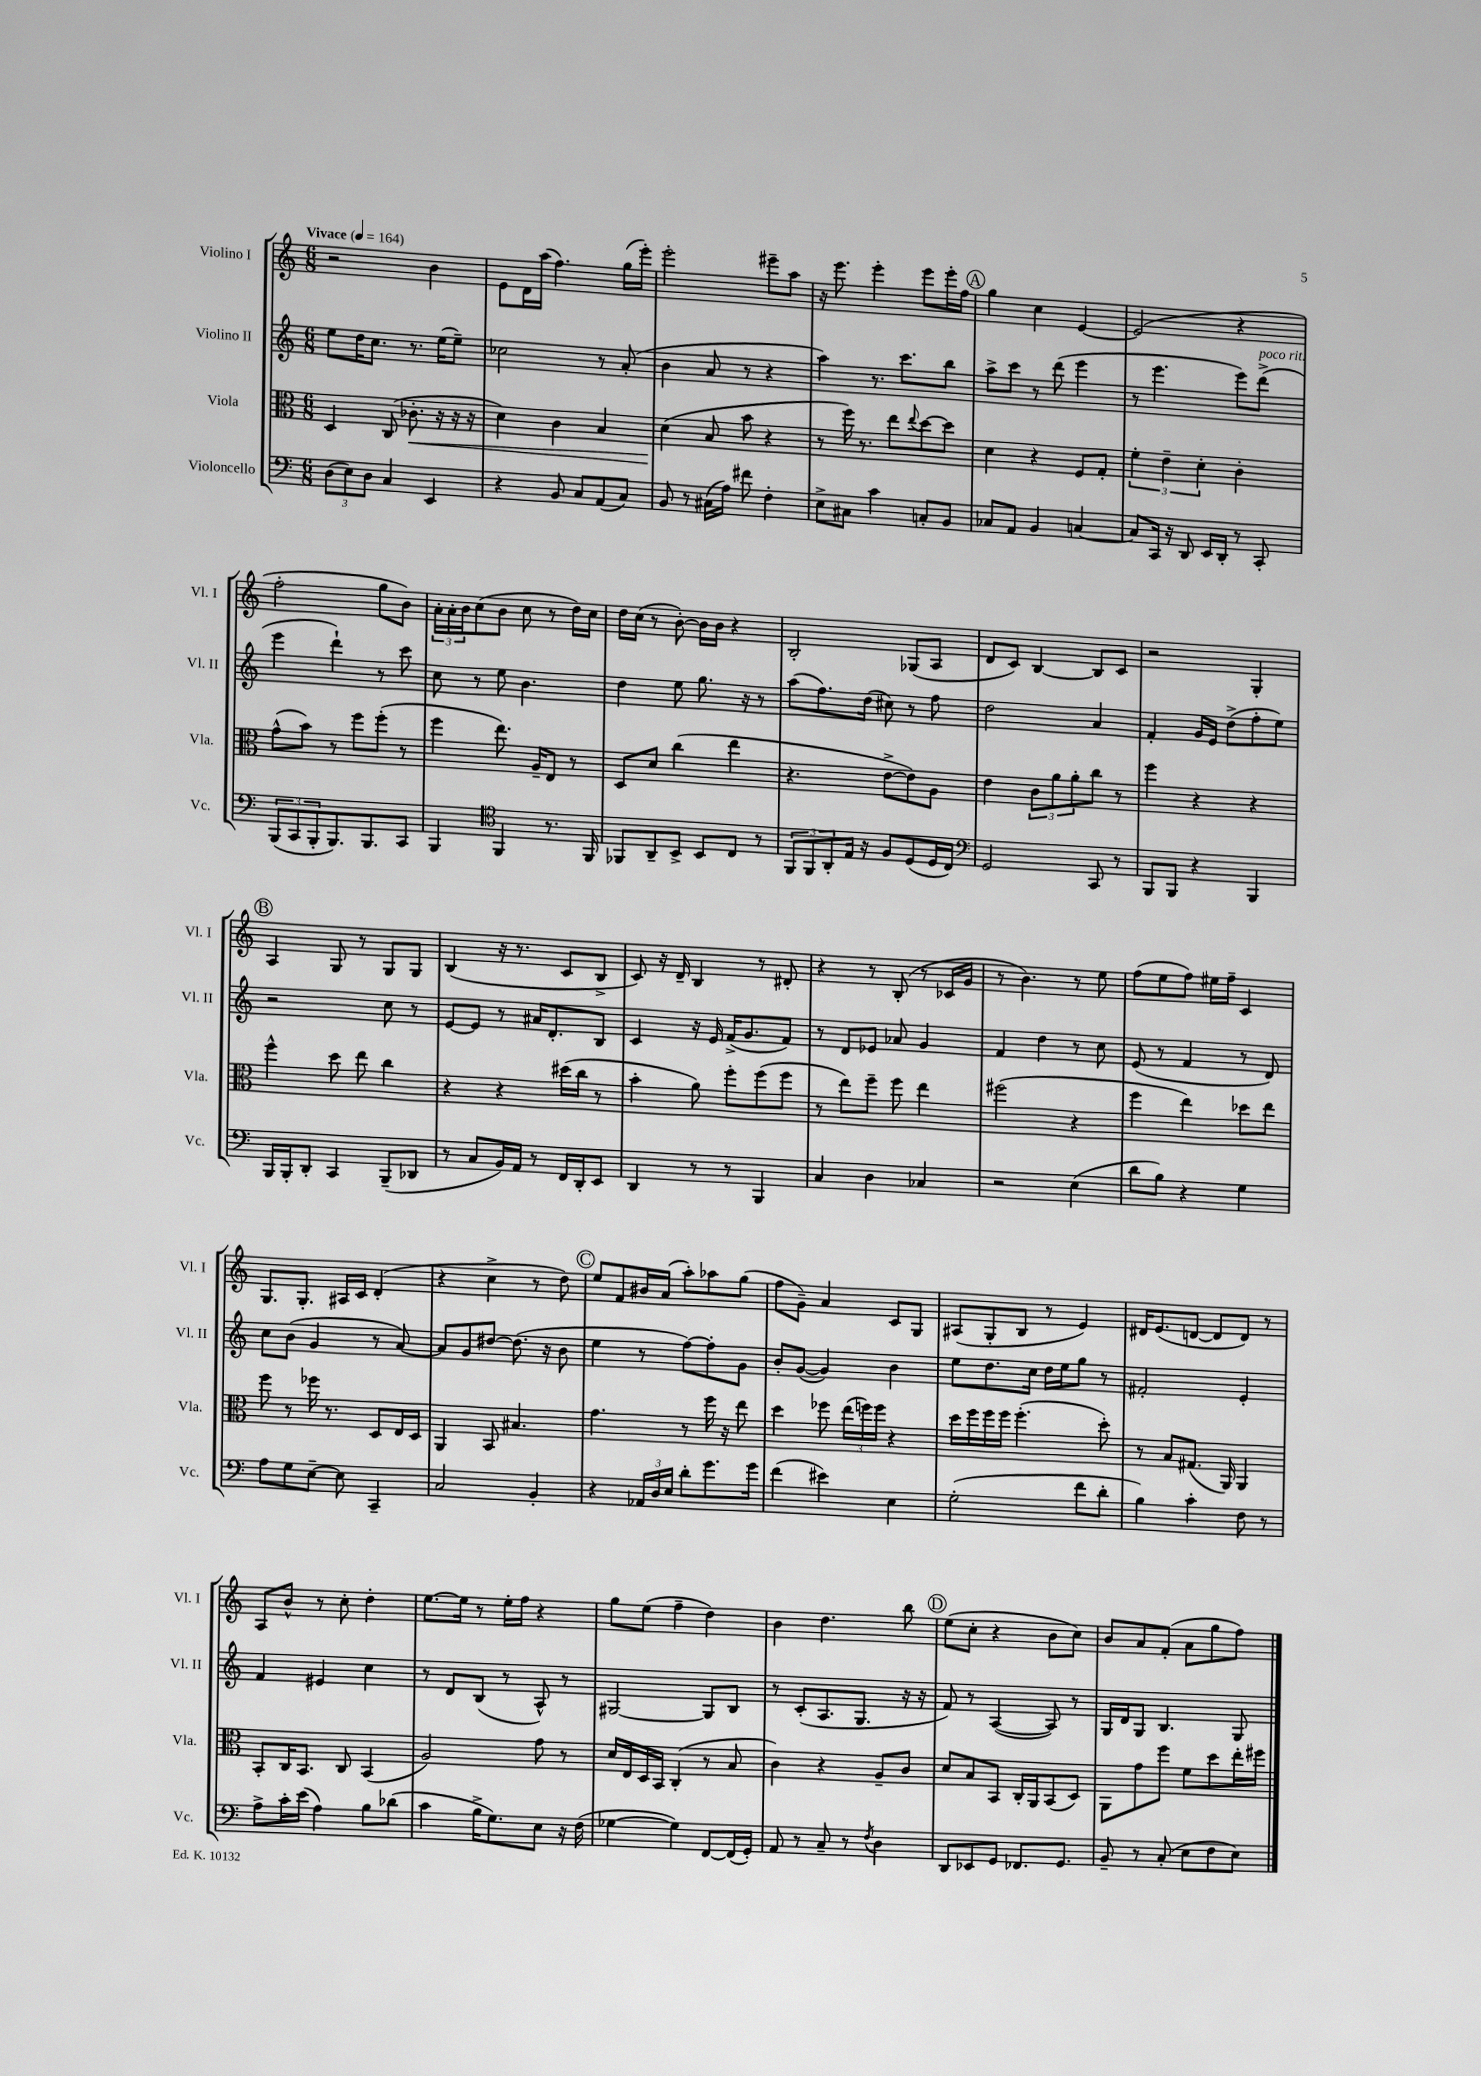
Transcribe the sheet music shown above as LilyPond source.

<<
\new StaffGroup <<
\new Staff = "s0" \with { instrumentName = "Violino I" shortInstrumentName = "Vl. I" } {
    \clef treble \key c \major \numericTimeSignature \time 6/8 \tempo "Vivace" 4 = 164
    r2 b'4 |
    e'8 d'16 a''16( f''4.) g''16( e'''16-.) |
    e'''2-. eis'''8-- a''8 |
    r16 e'''8. e'''4-. e'''8 e'''16-. f''16 |
    \mark \markup { \circle "A" } g''4 c''4 e'4~ |
    e'2( r4 |
    f''2-. g''8 b'8) |
    \tuplet 3/2 { a'16-. a'16-. b'16 } c''8( b'8 c''8 r8 d''16) c''16 |
    d''16 c''16( r8 b'8~-.) b'16 b'16 r4 |
    b2-. ges8( a8 |
    d'8 c'8) b4~ b8 c'8 |
    r2 g4-. |
    \mark \markup { \circle "B" } a4 g8 r8 g8 g8 |
    b4( r16 r8. c'8 b8-> |
    c'8) r16 d'16-- b4 r8 dis'8-. |
    r4 r8 b8-.( r8 ces'16 g'16 |
    r8 b'4.) r8 e''8 |
    f''8( e''8 f''8) eis''16 f''16-- c'4 |
    g8. g8.-. ais16 c'16 d'4-.( |
    r4 c''4-> r8 d''8) |
    \mark \markup { \circle "C" } e''8 f'8 bis'16 a'16( a''8-.) aes''8 g''8( |
    f''8 g'8--) a'4 c'8 g8 |
    ais8( g8-. b8 r8 e'4) |
    dis'16 e'8.( d'8~ d'8 d'8) r8 |
    a8 b'8-^ r8 c''8-. d''4-. |
    e''8.~ e''16 r8 e''16-. f''16 r4 |
    g''8 e''8( f''4-- d''4) |
    b'4 d''4. b''8 |
    \mark \markup { \circle "D" } e''8( c''8-. r4 b'8 c''8) |
    b'8 a'8 f'8-.( a'8 g''8 f''8) \bar "|." |
}
\new Staff = "s1" \with { instrumentName = "Violino II" shortInstrumentName = "Vl. II" } {
    \clef treble \key c \major \numericTimeSignature \time 6/8
    e''8 d''16 c''8. r8. e''16( e''8--) |
    ces''2 r8 a'8-.( |
    b'4 a'8 r8 r4 |
    a''4) r8. c'''8. b''8 |
    \mark \markup { \circle "A" } a''8-> c'''8 r8 d'''8( e'''4 |
    r8 e'''4. e'''8) d'''8->^\markup { \italic "poco rit." }( |
    e'''4 d'''4-!) r8 c'''8 |
    c''8 r8 e''8 b'4. |
    d''4 e''8 g''8. r16 r8 |
    a''8( f''8.) d''16( cis''8) r8 f''8 |
    d''2 a'4 |
    f'4-. g'16 e'16 d''8->( f''8-. e''8) |
    \mark \markup { \circle "B" } r2 c''8 r8 |
    e'8~ e'8 r8 ais'16 d'8.-. b8 |
    c'4 r16 e'16 f'16->( g'8. f'8) |
    r8 d'8 ees'8 aes'8 g'4 |
    f'4 d''4 r8 c''8 |
    e'8( r8 f'4 r8 d'8) |
    c''8 b'8( g'4 r8 a'8~) |
    a'8 g'8 dis''8~ dis''8.( r16 b'8 |
    \mark \markup { \circle "C" } e''4 r8 f''8~) f''8-. g'8 |
    b'8-. g'8~( g'4) b'4 |
    e''8 d''8. c''16 d''16 e''16 g''8 r8 |
    fis'2-. e'4-. |
    f'4 eis'4 c''4 |
    r8 d'8 b8( r8 a8-^) r8 |
    gis2~ gis8 b8 |
    r8 c'8-.( a8. g8. r16 r16 |
    \mark \markup { \circle "D" } f'8) r8 a4~( a8) r8 |
    g16 d'16 g8 b4. g8 \bar "|." |
}
\new Staff = "s2" \with { instrumentName = "Viola" shortInstrumentName = "Vla." } {
    \clef alto \key c \major \numericTimeSignature \time 6/8
    d4 c8( ces'8.-.\< r16 r16 r16 |
    d'4) c'4 b4 |
    d'4\!( b8 b'8 r4 |
    r8 f''16) r8. e''8 \appoggiatura { e''8 } d''8~ d''8 |
    \mark \markup { \circle "A" } d'4 r4 f8 g8-. |
    \tuplet 3/2 { f'4-. e'4-- d'4-. } c'4-. |
    g'8-^( b'8) r8 f''8 f''8-.( r8 |
    f''4 e''8.) a16-- e8 r8 |
    d8 d'8 c''4( e''4 |
    r4. e'8~-> e'8) a8 |
    e'4 \tuplet 3/2 { c'8 a'8 a'8-. } c''8 r8 |
    f''4 r4 r4 |
    \mark \markup { \circle "B" } f''4-^ d''8 e''8 c''4 |
    r4 r4 dis''16( c''16 r8 |
    b'4-. a'8) f''8-. f''8( f''8 |
    r8 e''8) f''8-- f''8 e''4 |
    fis''2( r4 |
    f''4 e''4) des''8 e''8 |
    f''8 r8 fes''16 r8. d8 e16 d16 |
    a,4 b,8 bis4. |
    \mark \markup { \circle "C" } g'4. r8 f''16 r16 e''8 |
    d''4 fes''8 \tuplet 3/2 { e''16( f''16) f''16 } r4 |
    d''16 f''16 f''16 f''16 f''4.-.( d''8-.) |
    r8 b8 gis8.( a,16) a,4 |
    b,8-. c16 b,8. c8 b,4( |
    a2) g'8 r8 |
    d'16 e16 d16 b,16 c4-.( r8 b8 |
    c'4) r4 a8-- c'8 |
    \mark \markup { \circle "D" } d'8 b8 b,8 c16-. a,16 b,8( d8) |
    a,8 g'8 f''8 f'8 d''8 e''16-. fis''16 \bar "|." |
}
\new Staff = "s3" \with { instrumentName = "Violoncello" shortInstrumentName = "Vc." } {
    \clef bass \key c \major \numericTimeSignature \time 6/8
    \tuplet 3/2 { d8( e8) d8 } c4 e,4 |
    r4 b,8 c8 a,8( c8) |
    b,8 r8 cis16( a16) fis'8 f4-. |
    e8-> cis8 c'4 c8-. b,8 |
    \mark \markup { \circle "A" } ces8 a,8 b,4 c4~ |
    c8 c,16 r16 d,8 e,16 d,16-. r8 c,8-. |
    \tuplet 3/2 { b,,8( c,8 b,,8-. } b,,8.) b,,8. c,8 |
    b,,4 \clef tenor f,4 r8. f,16 |
    fes,8 a,8-- b,8-> b,8 c8 r8 |
    \tuplet 3/2 { f,8 f,8 a,8-. } e16 r16 f8 d8( d16 c16) |
    \clef bass g,2 c,8 r8 |
    b,,8 b,,8 r4 b,,4 |
    \mark \markup { \circle "B" } b,,16 b,,16-. d,8-. c,4 b,,8--( des,8 |
    r8 c8 b,16) a,16 r8 f,16 d,16-. e,8 |
    d,4 r8 r8 b,,4 |
    c4 d4 ces4 |
    r2 e4( |
    d'8 b8) r4 g4 |
    a8 g8 e8~-- e8 c,4-- |
    c2 b,4-. |
    \mark \markup { \circle "C" } r4 \tuplet 3/2 { aes,16 d16 e16 } d'8-. g'8. g'16 |
    f'4( eis'4) e4 |
    g2-.( f'8 d'8-. |
    b4) c'4-. f8 r8 |
    a8-> c'16-. e'16( a4) b8 des'8( |
    c'4 b16-> g8.) e8 r16 f16( |
    ges4~ ges4) f,8~ f,16( g,16-.) |
    a,8 r8 c8-- r8 \acciaccatura { f8 } d4 |
    \mark \markup { \circle "D" } d,8 ees,8 g,8 fes,8. g,8. |
    b,8-- r8 c8-.( e8 f8 e8) \bar "|." |
}
>>
>>
\layout { \context { \Score \remove "Bar_number_engraver" } }
